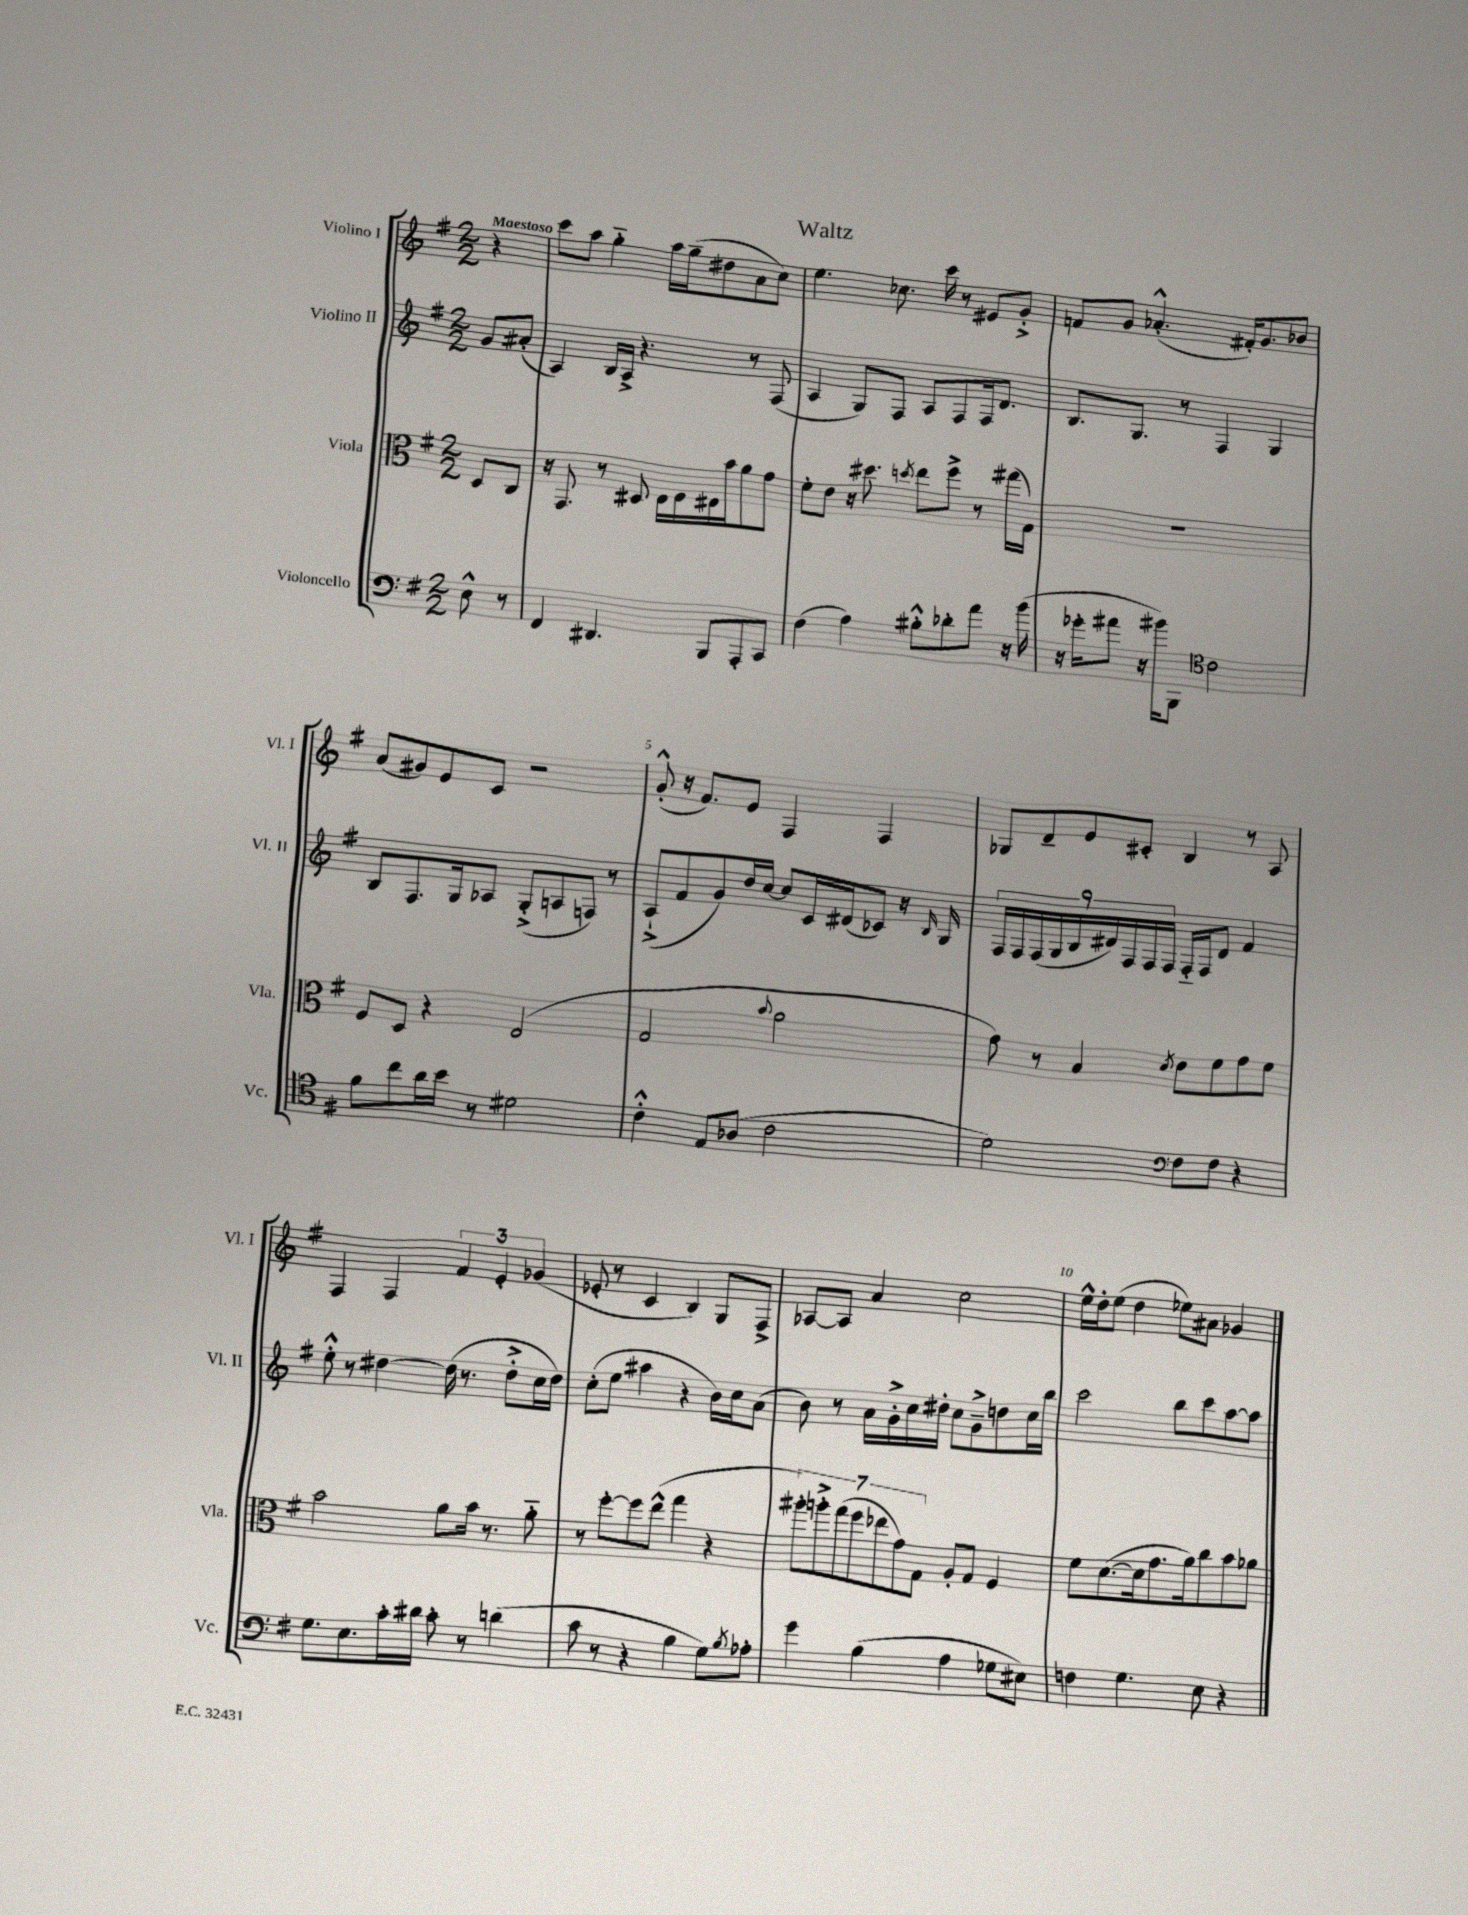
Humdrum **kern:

**kern	**kern	**kern	**kern
*part4	*part3	*part2	*part1
*staff4	*staff3	*staff2	*staff1
*I"Violoncello	*I"Viola	*I"Violino II	*I"Violino I
*I'Vc.	*I'Vla.	*I'Vl. II	*I'Vl. I
*clefF4	*clefC3	*clefG2	*clefG2
*k[f#]	*k[f#]	*k[f#]	*k[f#]
*M2/2	*M2/2	*M2/2	*M2/2
=	=	=	=
!	!	!	!LO:TX:a:B:t=Maestoso
8E^^\	8D/L	8g/L	4r
8r	8C/J	(8a#X'/J	.
=1	=1	=1	=1
4FF#/	16r	4A/)	8ccc\L
.	8.GG/	.	.
.	.	.	8aa\J
4.DD#X/	8r	16B/LL	4gg\
.	.	16A^/JJ	.
.	8D#X/	4.r	.
.	16E\LL	.	16aa\LL
.	16F#\	.	(16gg~\J
8BBB/L	16E#X\	.	8dd#X\
.	16b\J	.	.
8AAA'/	8a\	8r	8a\
8CC/J	8g\J	(8F#/	8cc\J)
=2	=2	=2	=2
(4F#\	8f#'\L	4A/	4.ee\
.	8e\J	.	.
4A\)	16r	8G/L)	.
.	8.dd#X\	.	.
.	.	8F#/J	8.cc-X\
.	8qddn/	.	.
8B#X'^^\L	8ee\L	8A/L	.
.	.	.	16ccc\
8d-X'\	8ff#^\J	8F#/	8r
8a\J	8r	16F#/k	8e#X/L
.	.	8.d/J	.
16r	(16gg#X\LL	.	8g'^/J
(16b\	16G\JJ)	.	.
=3	=3	=3	=3
16r	1r	8.B/L	8fn/L
16g-X'\KL	.	.	.
8a#X\J	.	.	8g/J
.	.	8.G/J	.
16r	.	.	(4.a-X'^^/
16b#X\KL)	.	.	.
8BBB\J	.	8r	.
*clefC4	*	*	*
2c\	.	4F#/	.
.	.	.	16f#X'/KL)
.	.	.	8.g/
.	.	4G/	.
.	.	.	8b-X/J
!!LO:LB:g=z
=4	=4	=4	=4
8f#\L	8F#/L	8B/L	(8a/L
8cc\	8D/J	8.F#/	8g#X/)
16a\L	4r	.	8e/
16b\JJ	.	16G/k	.
8r	.	8A-X/J	8c/J
2d#X\	(2E/	(8G'^/L	2r
.	.	8An/	.
.	.	8Fn/J)	.
.	.	8r	.
=5	=5	=5	=5
4c'^^\	2G/	(8A`^/L	(8g'^^/
.	.	8f#/	16r
.	.	.	8.f#/L)
8E/L	.	8g/)	.
(8A-X/J	.	16dd/L	8e/J
.	.	[16cc/JJ	.
.	8qqb/	.	.
2c\	2a\	8cc/L]	4F#/
.	.	16c/L	.
.	.	(16d#X/J	.
.	.	8c-X/J)	4F#/
.	.	16r	.
.	.	16qqB/	.
.	.	16G/	.
=6	=6	=6	=6
2d\)	8g\)	18F#/LL	8G-X/L
.	.	18F#/	.
.	.	(18F#/	.
.	8r	.	8d~/
.	.	18G/	.
.	.	18B/	.
.	4B/	.	8e/
.	.	18d#X/)	.
.	.	18F#/	.
.	.	.	8c#X'/J
.	.	18F#/	.
.	.	18F#/JJ	.
*clefF4	*	*	*
.	8qd/	.	.
8F#\L	8e\L	16F#/LL	4B/
.	.	16F#/J	.
8F#\J	8f#\	8d#/J	.
4r	8g\	4f#/	8r
.	8f#\J	.	8A/
!!LO:LB:g=z
=7	=7	=7	=7
8.G\L	2b\	8ee'^^\	4F#/
.	.	8r	.
8.E\	.	.	.
.	.	[4dd#X\	4F#/
16c'\L	.	.	.
16d#X\JJ	.	.	.
8c'\	8a\L	(16dd#\]	6f#/
.	.	8.r	.
8r	16b\Jk	.	.
.	.	.	6e'/
.	8.r	.	.
(4dn\	.	8dd#'^\L	.
.	.	.	(6g-X/
.	8a\	16cc\L	.
.	.	16dd#\JJ)	.
=8	=8	=8	=8
8c\	8r	(8cc'\L	8e-X'/
8r	[8ff#'\L	8ee\J	8r
4r	8ff#\]	4aa#X\	4c/
.	(8ee^^\J	.	.
4B\	4gg\	4r	4B/)
8G\L)	4r	16b\LL)	8G/L
.	.	16cc\J	.
8qB/	.	.	.
8A-X'\J	.	(8a\J	8F#^/J
=9	=9	=9	=9
4g\	14aa#X'\L)	8b\)	[8A-X/L
.	14aan'^\	.	.
.	.	8r	8A-/J]
.	(14gg\	.	.
.	14ff#\	.	.
(4B\	.	16a\LL	4a/
.	14ee-X\	.	.
.	.	16g'^\	.
.	14g\)	.	.
.	.	16cc\	.
.	14G\J	.	.
.	.	16dd#X'\JJ	.
4A\	8A'/L	8cc\L	2cc\
.	8G/J	8g~^\	.
8G-X\L	4F#/	8ddn\	.
8E#X\J)	.	16cc\L	.
.	.	16bb\JJ	.
=10	=10	=10	=10
4Fn\	8f#\L	2ccc\	16ee^^\LL
.	.	.	16dd'\J
.	([8.d\	.	(8ee\J
4.G\	.	.	4dd\
.	16d\k]	.	.
.	8.g\	.	.
.	.	8bb\L	8ee-X\L)
.	16a\k)	.	.
8E\	8cc\	8ccc\	8a#X\J
4r	8b\	[8aa\	4g-X/
.	8a-X\J	8aa\J]	.
==	==	==	==
*-	*-	*-	*-
